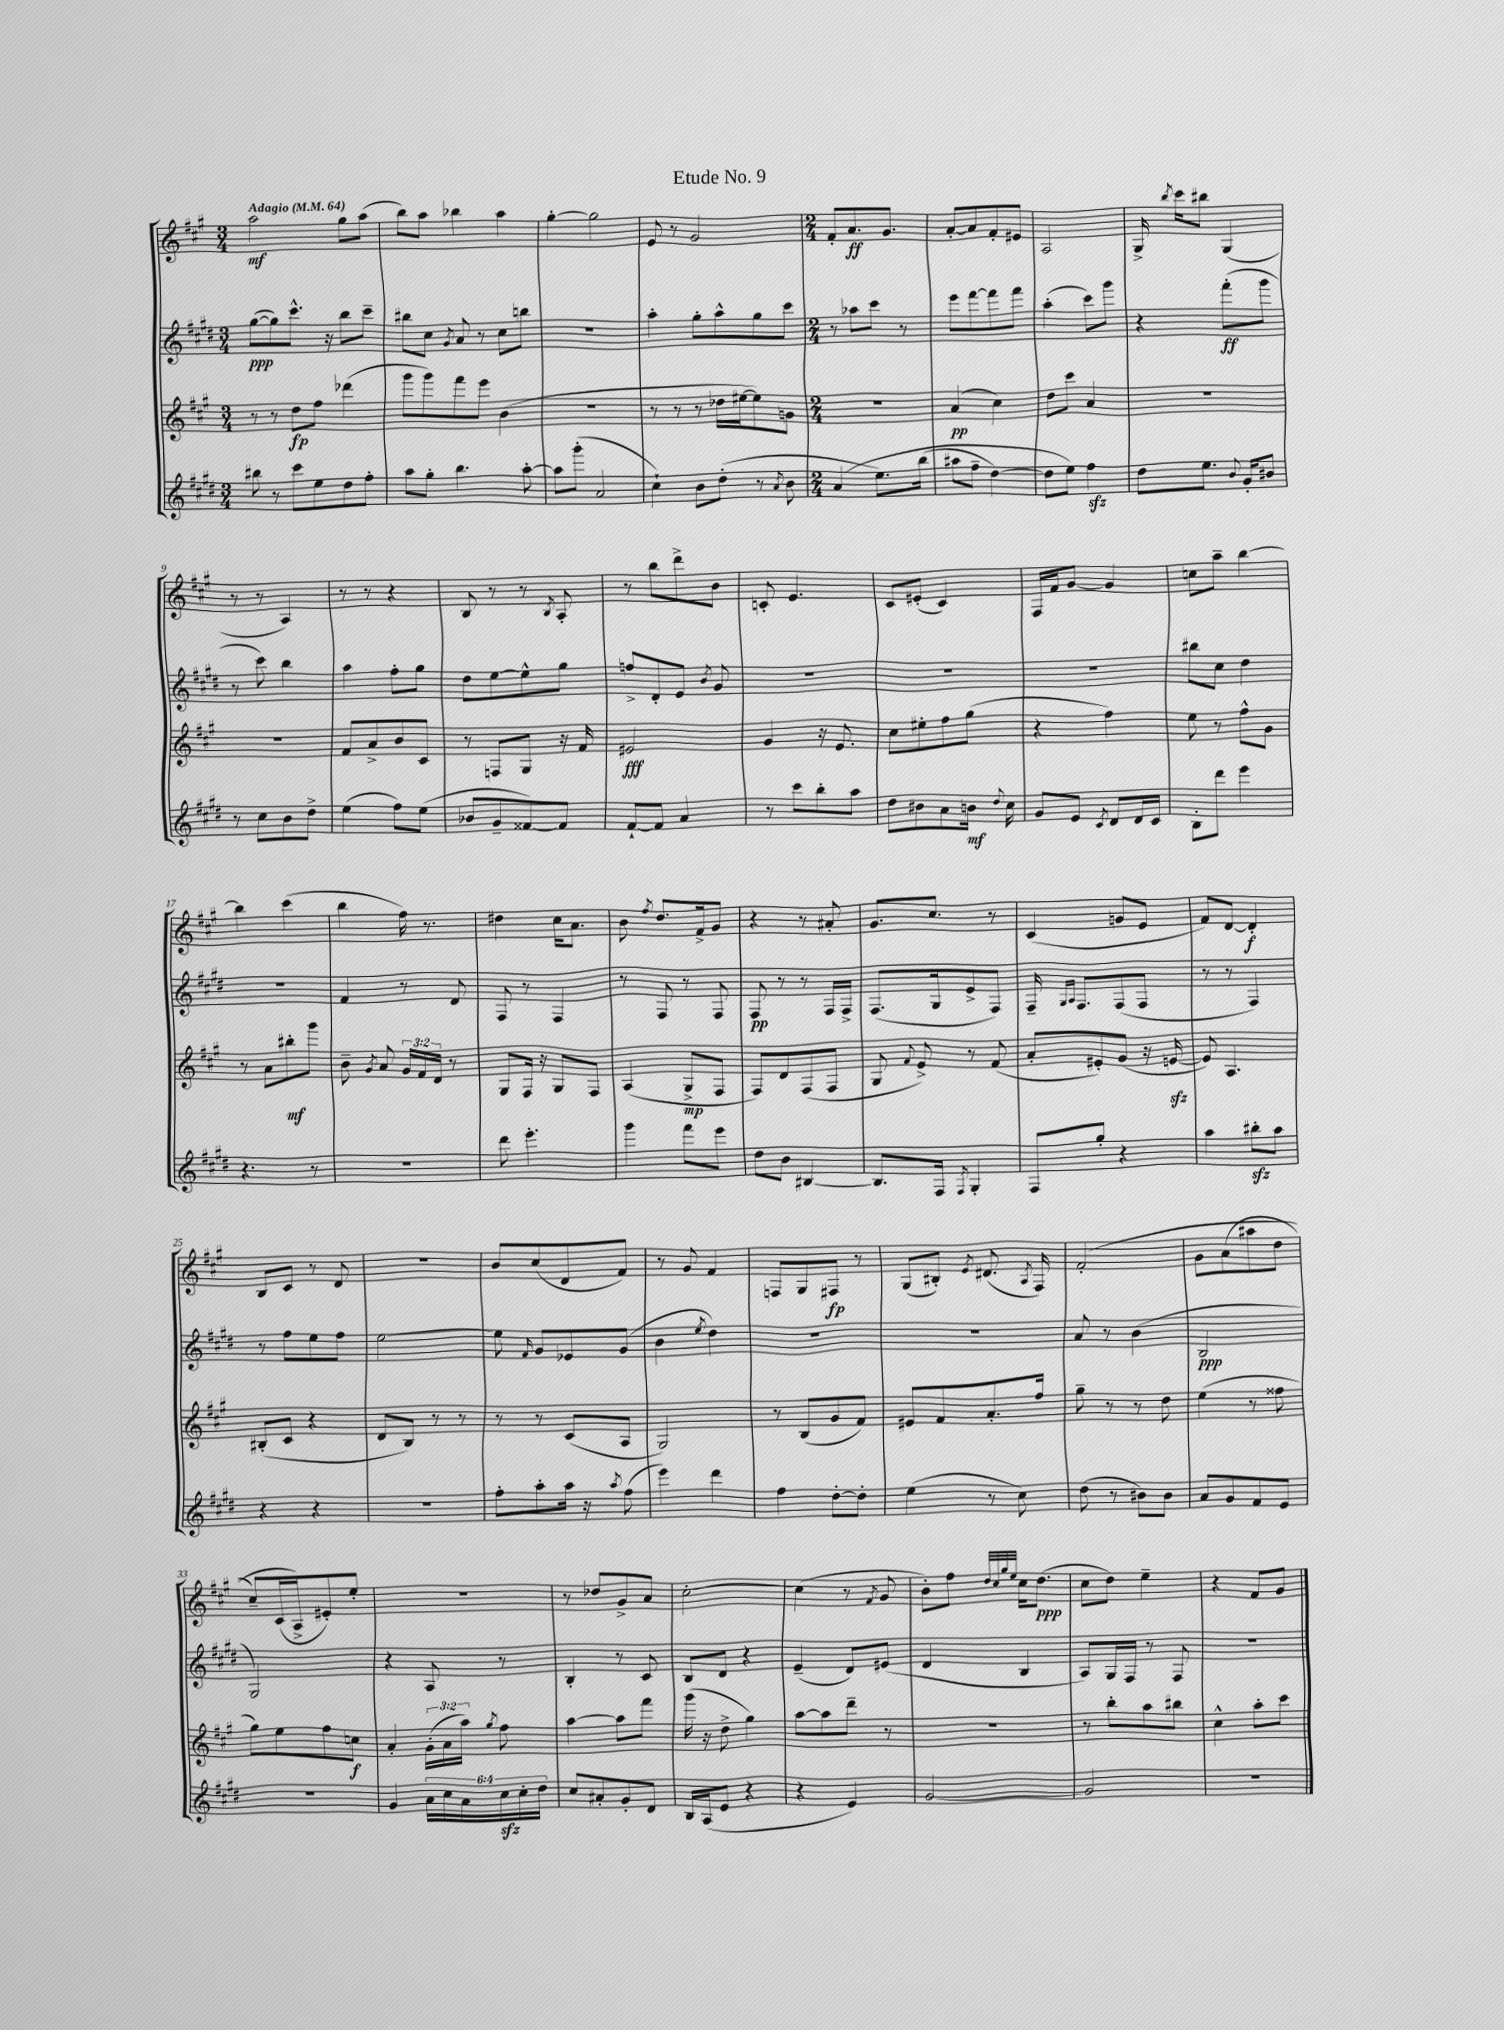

**kern	**kern	**kern	**kern
*staff4	*staff3	*staff2	*staff1
*clefG2	*clefG2	*clefG2	*clefG2
*k[f#c#g#d#]	*k[f#c#g#]	*k[f#c#g#d#]	*k[f#c#g#]
*M3/4	*M3/4	*M3/4	*M3/4
*MM64	*MM64	*MM64	*MM64
8bb#	8r	([8gg#	2aa
8r	8r	8gg#])	.
8ccc#	8dd	8.ccc#^^	.
8ee	8ff#	.	.
.	.	16r	.
8dd#	(4ddd-	8bb	8gg#
8ff#'	.	8ccc#~	(8aa
=	=	=	=
8aa	8ggg#	8bb#	8bb)
8gg#'	8ggg#)	8cc#	8aa
.	.	8qg#	.
4.bb	8fff#	8a	4bb-
.	8eee	8r	.
.	(4b	8cc#	4aa
[8aa'	.	8bb	.
=	=	=	=
8aa]	2.r	2.r	[4gg#'
(8ggg#'	.	.	.
2a	.	.	2gg#]
=	=	=	=
4cc#`)	8r	4aa'	8e
.	8r	.	8r
8b	8r	8gg#'	2g#
(8dd#'	16dd-	8aa^^	.
.	[16ee#	.	.
8r	8ee#])	8gg#	.
8qa	.	.	.
8b	8g	8ccc#	.
=	=	=	=
*M2/4	*M2/4	*M2/4	*M2/4
&(4a	2r	8r	8f#'
.	.	8aa-	8.a
8.ee)	.	8ccc#	.
.	.	.	8.g#
.	.	8r	.
(16bb	.	.	.
=	=	=	=
8aa#	(4a	8eee	[8a'
8ff#~	.	[8fff#	8a]
[4dd#)	4cc#)	8fff#]	8f#'
.	.	8fff#	8e#
=	=	=	=
8dd#]	8dd	(4aa'	2A
8ee&)	8ccc#	.	.
4ff#	4a	8ccc#)	.
.	.	8ggg#	.
=	=	=	=
8dd#	2r	4r	16G#^
.	.	.	8qbb
.	.	.	16ccc#
8.ee	.	.	8bb#
.	.	(8fff#'	(4G#
8qqb	.	.	.
16g#'	.	.	.
8b#	.	8ggg#	.
=	=	=	=
8r	2r	8r	8r
8cc#	.	8ccc#)	8r
8b	.	4bb	4A)
8dd#^	.	.	.
=	=	=	=
(4ee	8f#	4aa	8r
.	8a^	.	8r
8ff#)	8b	8ff#'	4r
(8ee	8c#	8gg#	.
=	=	=	=
8b-	8r	8dd#	8B
8g#~	8F	[8ee	8r
[8f##)	8G#	8ee^^]	8r
.	.	.	8qB
8f##]	16r	8gg#	8A'
.	16f#	.	.
=	=	=	=
[8f#`	2e#	8ff^	8r
8f#]	.	8d#'	8bb
4a	.	8e	8ddd^
.	.	8qb	.
.	.	8g#	8b
=	=	=	=
8r	4g#	2r	8c'
8ccc#	.	.	4.e
8bb'	16r	.	.
.	8.e	.	.
8aa	.	.	.
=	=	=	=
8dd#	8cc#	2r	8c#
8b#	8ee#'	.	(8e#'
8a	8ff#	.	4c#)
16b	(8gg#	.	.
8qqdd#	.	.	.
16cc#	.	.	.
=	=	=	=
8g#	4r	2r	16F#
.	.	.	16f#
8e	.	.	[8g#
8qc#	.	.	.
8d#	4ff#)	.	4g#]
16d#	.	.	.
16c#	.	.	.
=	=	=	=
8B'	8ee	8bb#	8cc
8ddd#	8r	8cc#	8aa~
4eee	8ff#^^	4dd#	[4bb
.	8g#	.	.
=	=	=	=
4.r	8r	2r	4bb]
.	8a	.	.
.	8bb#'	.	(4ccc#
8r	8ggg#	.	.
=	=	=	=
2r	8b~	4f#	4bb
.	8qg#	.	.
.	8a	.	.
.	24g#	8r	16ff#)
.	24f#	.	.
.	.	.	8.r
.	24d	.	.
.	8r	8d#	.
=	=	=	=
8ddd#	8G#	8F#	4dd#
4.eee'	16F#	8r	.
.	16r	.	.
.	8G#	4F#	16cc#
.	.	.	8.a
.	8F#	.	.
=	=	=	=
4ggg#	(4A	8r	8b
.	.	.	8qff#
.	.	8F#	8.dd
8fff#	8G#^	8r	.
.	.	.	16f#^
8eee	8F#	8F#	8g#
=	=	=	=
8dd#	8F#)	8F#	4r
8b	8d	8r	.
[4B#	(8F#	8r	8r
.	8F#	16F#	8a#'
.	.	16F#^	.
=	=	=	=
8.B#]	8G#	(8.F#	8.g#
.	8qqf#	.	.
.	8e^)	.	.
16F#	.	16G#	8.cc#
8qF#	.	.	.
4G#'	8r	8e^	.
.	(8f#	8F#)	8r
=	=	=	=
8F#	8a'	16F#~	(4c#
.	.	16qqG#	.
.	.	16qqA	.
.	.	8.F#	.
8gg#'	8e#')	.	.
4r	(8g#	(8F#	8g
.	16r	8F#	8e
.	[16e	.	.
=	=	=	=
4aa	8e])	8r	8f#)
.	4.A	8r	[8d
8bb#'	.	4F#)	4d']
8aa	.	.	.
=	=	=	=
4r	(8B#'	8r	8B
.	8c#	8ff#	8c#
4r	4r	8ee	8r
.	.	8ff#	8d
=	=	=	=
2r	8d	[2ee	2r
.	8B)	.	.
.	8r	.	.
.	8r	.	.
=	=	=	=
8ff#'	8r	8ee]	8b
.	.	16qqf#	.
8aa'	8r	8g#	(8cc#
16aa	(8c#	8e-	8d
16r	.	.	.
8qaa	.	.	.
(8ff#	8A	(8g#	8f#)
=	=	=	=
4eee)	2G#)	4b	8r
.	.	.	8g#
.	.	8qee	.
4ddd#	.	4dd#)	4f#
=	=	=	=
4ff#	8r	2r	8F
.	(8B	.	8G#
[8dd#'	8g#	.	8F#
8dd#']	8f#)	.	8r
=	=	=	=
(4ee	8e#	2r	(8G#
.	8f#	.	8B#')
.	.	.	8qe
8r	8.a'	.	(8.d#
8cc#)	.	.	.
.	.	.	8qA
.	16ff#	.	16F#)
=	=	=	=
(8dd#	8gg#~	8a	&(2f#'
8r	8r	8r	.
8b#)	8r	(4b	.
8b#	8dd	.	.
=	=	=	=
8a	(4ee	2B	8g#
8g#	.	.	(8a
8f#	8r	.	8aa#
8e	8ff##	.	8dd
=	=	=	=
2r	8gg#)	2G#)	8cc#~)
.	8ee	.	(16c#
.	.	.	16A^&)
.	8ff#	.	8e#')
.	8cc	.	8ee'
=	=	=	=
4g#	4a'	4r	2r
24a	(24g#'	8A	.
24cc#	24a	.	.
24a	24aa)	.	.
.	8qgg#	.	.
24cc#	8ff#	8r	.
24cc#'	.	.	.
24dd#	.	.	.
=	=	=	=
8cc#	[4aa	4B'	8r
8a#'	.	.	8dd-
8g#'	8aa]	8r	8g#^
8d#	8fff#	8c#	8a
=	=	=	=
16B	(16ggg#	8B	[2cc#'
(16A	16r	.	.
8e	8dd^	8d#	.
4r	4gg#)	4r	.
=	=	=	=
4r	[8aa	(4e~	(4cc#]
.	8aa]	.	.
4e)	8ddd~	8d#)	8r
.	.	.	8qf#
.	8r	(8e#	8g#
=	=	=	=
[2g#	2r	4d#	8b')
.	.	.	8ff#
.	.	.	32qqdd
.	.	.	32qqcc#
.	.	.	32qqgg#
.	.	.	32qqee
.	.	4B	16cc#
.	.	.	(8.dd
=	=	=	=
2g#]	8r	8A)	8cc#
.	8bb'	16G#	8dd)
.	.	16F#	.
.	8aa	8r	4ee~
.	8bb#	8F#	.
=	=	=	=
2r	4cc#^^	2r	4r
.	8aa'	.	8f#
.	8ccc#	.	8g#
==	==	==	==
*-	*-	*-	*-
